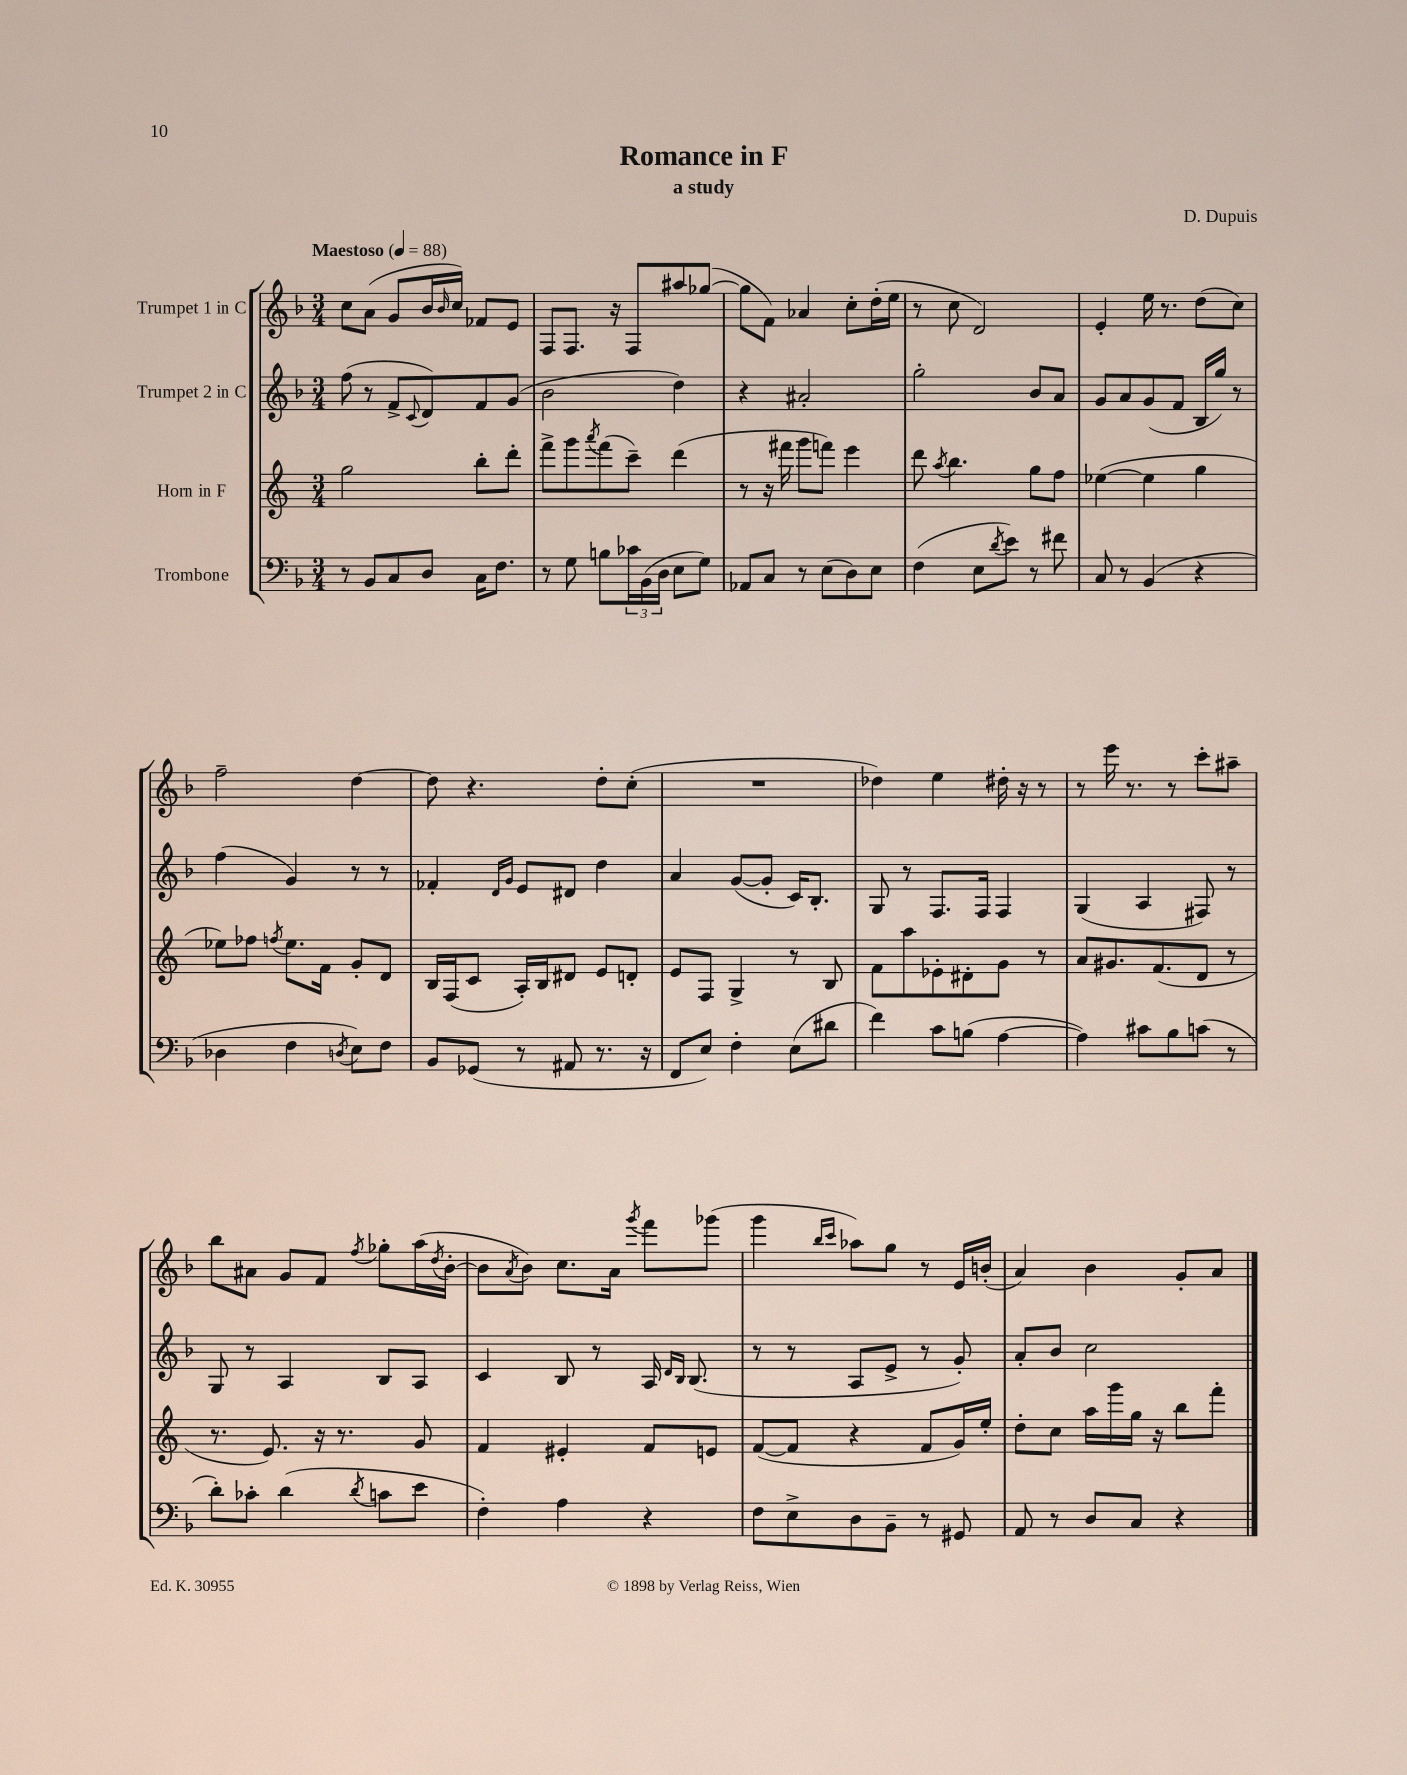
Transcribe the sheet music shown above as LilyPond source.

\header { title = "Romance in F" composer = "D. Dupuis" subtitle = "a study" }
<<
\new StaffGroup <<
\new Staff = "s0" \with { instrumentName = "Trumpet 1 in C" } {
    \clef treble \key f \major \numericTimeSignature \time 3/4 \tempo "Maestoso" 4 = 88
    c''8 a'8( g'8 bes'16 \grace { bes'16 } c''16) fes'8 e'8 |
    f8 f8. r16 f8 ais''8 ges''8~( |
    ges''8 f'8) aes'4 c''8-. d''16-.( e''16 |
    r8 c''8 d'2) |
    e'4-. e''16 r8. d''8( c''8) |
    f''2-- d''4~ |
    d''8 r4. d''8-. c''8-.( |
    R2. |
    des''4) e''4 dis''16-. r16 r8 |
    r8 e'''16 r8. r8 c'''8-. ais''8-- |
    bes''8 ais'8 g'8 f'8 \acciaccatura { f''8 } ges''8-. a''16( \acciaccatura { d''8 } bes'16~-. |
    bes'8 \acciaccatura { a'8 } bes'8) c''8. a'16 \acciaccatura { g'''8 } f'''8 ges'''8( |
    g'''4 \grace { bes''16 c'''16 } aes''8) g''8 r8 e'16 b'16-.( |
    a'4) bes'4 g'8-. a'8 \bar "|." |
}
\new Staff = "s1" \with { instrumentName = "Trumpet 2 in C" } {
    \clef treble \key f \major \numericTimeSignature \time 3/4
    f''8( r8 f'8-> \appoggiatura { c'8 } d'8) f'8 g'8( |
    bes'2 d''4) |
    r4 ais'2-. |
    g''2-. bes'8 a'8 |
    g'8 a'8 g'8( f'8 bes16 g''16) r8 |
    f''4( g'4) r8 r8 |
    fes'4-. \grace { d'16 g'16 } e'8 dis'8 d''4 |
    a'4 g'8~( g'8-. c'16) bes8.-. |
    g8 r8 f8. f16 f4 |
    g4( a4 fis8) r8 |
    g8 r8 a4 bes8 a8 |
    c'4 bes8 r8 a16 \grace { d'16 bes16 } bes8.( |
    r8 r8 a8 e'8-> r8 g'8-.) |
    a'8-. bes'8 c''2 \bar "|." |
}
\new Staff = "s2" \with { instrumentName = "Horn in F" } {
    \clef treble \key c \major \numericTimeSignature \time 3/4
    g''2 b''8-. d'''8-. |
    f'''8-> g'''8 \acciaccatura { a'''8 } f'''8( c'''8--) d'''4( |
    r8 r16 fis'''16 g'''8 f'''8) e'''4 |
    d'''8 \acciaccatura { a''8 } b''4. g''8 f''8 |
    ees''4~( ees''4 g''4 |
    ees''8) fes''8 \acciaccatura { f''8 } ees''8. f'16 g'8-. d'8 |
    b16 f16( c'8 a16-.) b16 dis'8 e'8 d'8-. |
    e'8 f8 g4-> r8 b8 |
    f'8 a''8 ees'8-. dis'8-. g'8 r8 |
    a'8 gis'8. f'8.( d'8 r8 |
    r8. e'8.) r16 r8. g'8 |
    f'4 eis'4-. f'8 e'8 |
    f'8~( f'8 r4 f'8 g'16) e''16-. |
    d''8-. c''8 a''16 g'''16 g''16 r16 b''8 f'''8-. \bar "|." |
}
\new Staff = "s3" \with { instrumentName = "Trombone" } {
    \clef bass \key f \major \numericTimeSignature \time 3/4
    r8 bes,8 c8 d8 c16 f8. |
    r8 g8 b8 \tuplet 3/2 { ces'16 bes,16( d16 } e8 g8) |
    aes,8 c8 r8 e8( d8) e8 |
    f4( e8 \acciaccatura { d'8 } e'8) r8 fis'8 |
    c8 r8 bes,4( r4 |
    des4 f4 \acciaccatura { d8 } e8) f8 |
    bes,8 ges,8( r8 ais,8 r8. r16 |
    f,8 e8) f4-. e8( dis'8 |
    f'4) c'8 b8( a4~ |
    a4) cis'8 bes8 c'8( r8 |
    d'8-.) ces'8-. d'4( \acciaccatura { d'8 } c'8 e'8 |
    f4-.) a4 r4 |
    f8 e8-> d8 bes,8-- r8 gis,8 |
    a,8 r8 d8 c8 r4 \bar "|." |
}
>>
>>
\layout { \context { \Score \remove "Bar_number_engraver" } }
